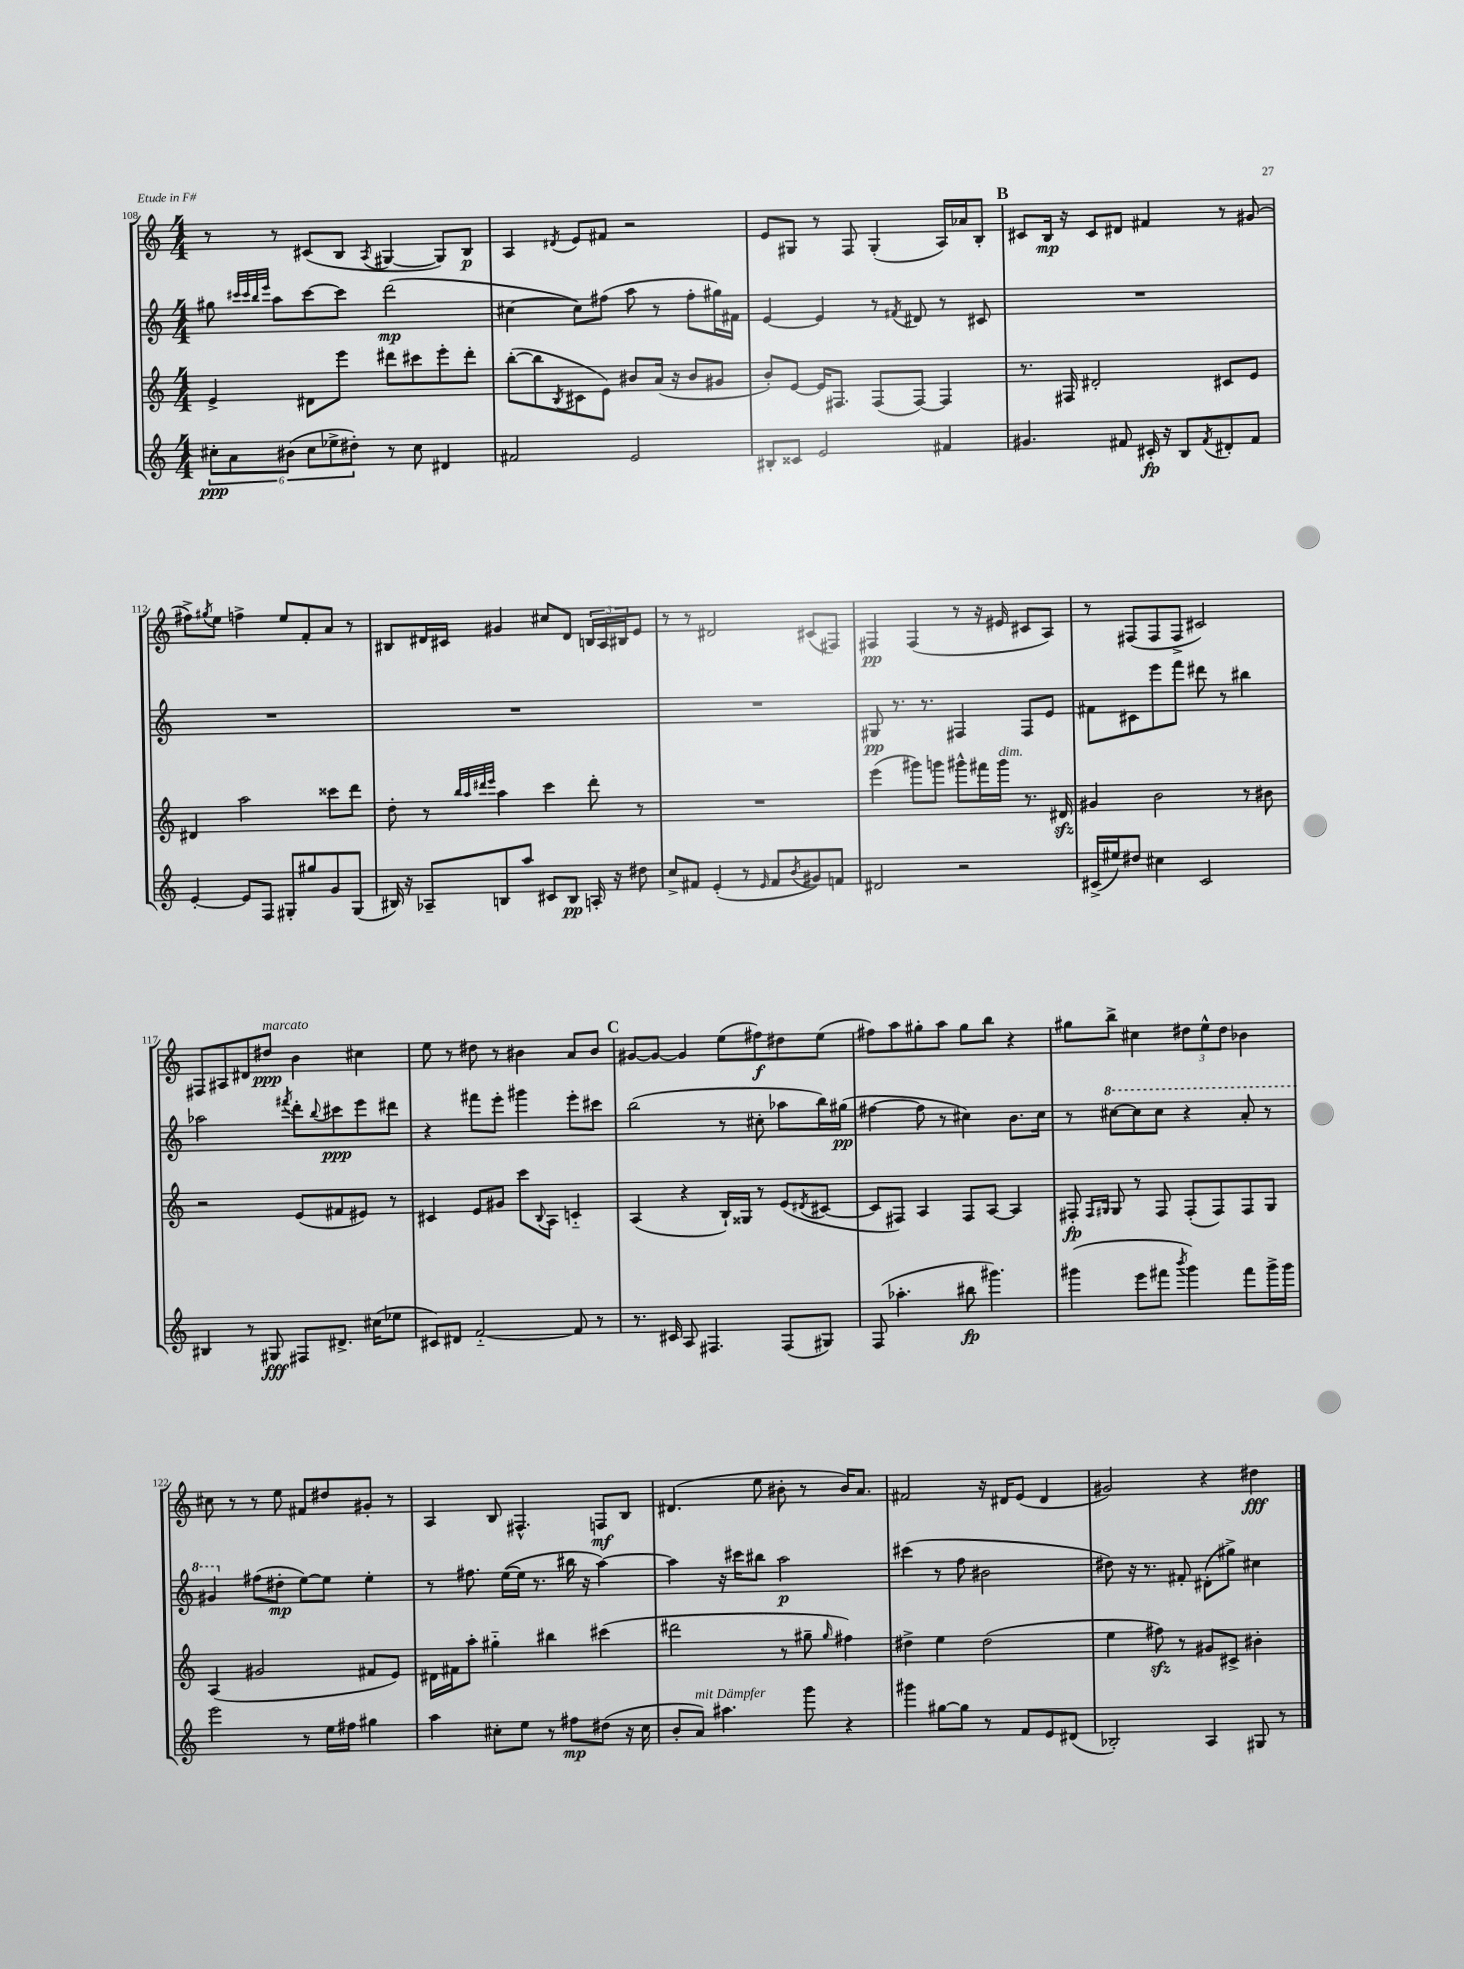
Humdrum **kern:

**kern	**kern	**kern	**kern
*staff4	*staff3	*staff2	*staff1
*clefG2	*clefG2	*clefG2	*clefG2
*k[]	*k[]	*k[]	*k[]
*M4/4	*M4/4	*M4/4	*M4/4
12cc#'	4e^	8gg#	8r
12a	.	.	.
.	.	32qqccc#	.
.	.	32qqccc#	.
.	.	32qqbb	.
.	.	32qqeee	.
.	.	8aa	8r
(12b#	.	.	.
12cc#	8d#	[8ccc#	(8c#
12ee-^	.	.	.
.	8eee	8ccc#]	8B
12dd#')	.	.	.
.	.	.	8qA
8r	8ddd#	(2ddd	[4G#
8cc#	8ccc#	.	.
4d#	8eee'	.	8G#])
.	8ddd#'	.	8B
=	=	=	=
2f#	([8bb'	[4cc#	4A
.	8bb]	.	.
.	8qB	.	8qd#
.	8c#	8cc#])	8e
.	8e)	(8ff#	8f#
2e	8b#	8aa	2r
.	(16a	8r	.
.	16r	.	.
.	8b#	8ff#'	.
.	8g#	16gg#)	.
.	.	16f#	.
=	=	=	=
8B#'	8b')	[4e	8e
8c##	[8e	.	8G#
2e	16e]	4e]	8r
.	8.F#	.	.
.	.	.	8F
.	(8F#	8r	(4G#'
.	.	8qf#	.
.	[8F#)	8d#	.
4f#	4F#]	8r	16A)
.	.	.	16a-
.	.	8c#	8B'
=	=	=	=
4.g#	8.r	1r	8c#
.	.	.	16B
.	16F#	.	16r
.	2d#'	.	8c#
8f#	.	.	8d#
16c#'	.	.	4f#
16r	.	.	.
8B	.	.	.
8qf#	.	.	.
8d#'	8c#	.	8r
8f#	8e	.	(8g#
=	=	=	=
[4e'	4d#	1r	8ff#^)
.	.	.	8qgg#
.	.	.	8ee
8e]	2aa	.	4ff^
8F	.	.	.
8G#'	.	.	8ee
8gg#	.	.	8f'
8g	8ccc##	.	8a
(8G#	8ddd	.	8r
=	=	=	=
16B#)	8dd'	1r	8B#
16r	.	.	.
8A-~	8r	.	16d#
.	.	.	16c#
.	32qqbb	.	.
.	32qqaa	.	.
.	32qqddd#	.	.
.	32qqeee	.	.
8B	4aa	.	4g#
8aa	.	.	.
8c#	4ccc	.	8cc#
8B	.	.	8d#
16A'	8ddd#'	.	24B
.	.	.	24A
16r	.	.	.
.	.	.	24B#
8dd#	8r	.	8e
=	=	=	=
8cc^	1r	1r	8r
8f#	.	.	8r
(4e'	.	.	2d#
8r	.	.	.
16qqe	.	.	.
8f#	.	.	.
8qb	.	.	.
8g#)	.	.	(8c#
8f	.	.	8F#)
=	=	=	=
2d#	(4eee	8G#	4F#
.	.	8.r	.
.	8ggg#)	.	(4F#
.	.	8.r	.
.	8ggg	.	.
2r	8ggg#^^	4F#	8r
.	16fff#	.	16r
.	16ggg#	.	16e#
.	8.r	8F#	8c#
.	.	8e	8A)
.	16d#	.	.
=	=	=	=
(16c#^	4g#	8f#	8r
16ee#)	.	.	.
8dd#	.	8c#	(8F#
4cc#	2b	8eee	8F#
.	.	8fff	8F#^
2c#	.	8ddd#	2c#)
.	.	8r	.
.	8r	4bb#	.
.	8b#	.	.
=	=	=	=
4B#	2r	2aa-	8F#
.	.	.	8A#
8r	.	.	8d#
8G#	.	.	8dd#
.	.	8qfff#	.
8F#	(8e	8ddd'	4b
.	.	8qqbb	.
8.d#^	8f#	8ccc#	.
.	8e#)	8eee	4cc#
(16cc#	.	.	.
8ee-	8r	8ddd#	.
=	=	=	=
8c#)	4c#	4r	8ee
8d#	.	.	8r
[2f'~	8e	8fff#	8dd#
.	8g#	8eee'	8r
.	8ccc	4ggg#	4b#
.	8qqB	.	.
.	8A	.	.
8f]	4c'~	8eee'	8a
8r	.	8ccc#	8b#
=	=	=	=
8.r	(4A	(2bb	[8g#
.	.	.	8g#_
16c#	.	.	.
8A	4r	.	4g#]
4.F#	.	.	.
.	16B`)	8r	(8ee
.	16G##	.	.
.	8r	8cc#'	8ff#)
(8F#	(8e	8aa-	8dd#
.	8qd#	.	.
8G#)	[8c#	16bb)	(8ee
.	.	(16gg#	.
=	=	=	=
(8F	8c#]	[4ff#	8ff#)
4.aa-'	8F#)	.	8aa
.	4A	8ff#]	8gg#'
.	.	8r	8aa
8bb#	8F#	4cc#)	8gg#
4.ggg#)	[8A	.	8bb
.	4A]	8.b	4r
.	.	16cc#	.
=	=	=	=
(4ggg#	8F#'	8r	8gg#
.	16qqF#	.	.
.	16qqG#	.	.
.	8G#	[8ccc#	8bb^
8eee	8r	8ccc#]	4cc#
8fff#	8F#	8ccc#	.
8qbbb	.	.	.
4ggg#)	(8F#'	4r	12dd#
.	.	.	12ee^^
.	8F#)	.	.
.	.	.	12dd#
8fff#	8F#	8aa'	4b-
16ggg#^	8G#	8r	.
16ggg#	.	.	.
=	=	=	=
2eee	(4A	4gg#	8cc#
.	.	.	8r
.	2g#	(8ff#	8r
.	.	8dd#'	8ee
8r	.	[8ee)	8f#
16ee	.	8ee]	8dd#
16ff#	.	.	.
4gg#	8f#	4ee'	8g#'
.	8e)	.	8r
=	=	=	=
4aa	16d#	8r	4A
.	16f#	.	.
.	8aa'	8.ff#	.
8cc#'	4gg#'~	.	8B
.	.	([16ee	.
8ee	.	16ee]	4.F#^^
.	.	8.r	.
8r	4bb#	.	.
8ff#	.	16bb#	.
.	.	16r	.
(8dd#	(4ccc#	[4aa)	8F
16r	.	.	8B
16cc#	.	.	.
=	=	=	=
8b'	2ddd#	4aa]	(4.d#
8a)	.	.	.
4.aa#	.	16r	.
.	.	16ccc#	.
.	.	8bb#	8ee
.	8r	2aa	8b#'
8ggg	8gg#~	.	8r
.	16qqgg#	.	.
4r	4ff#)	.	16b#)
.	.	.	8.a
=	=	=	=
4ggg#	4dd#^	(4ccc#	2f#
[8gg#	4ee	8r	.
8gg#]	.	8ff	.
8r	(2dd#	2b#	16r
.	.	.	16d#
8f	.	.	(8e
8e	.	.	4d#
(8d#	.	.	.
=	=	=	=
2B-')	4ee	8dd#)	2g#)
.	.	16r	.
.	.	8.r	.
.	8ff#)	.	.
.	8r	8f#'	.
4A	8g#	(8d#'	4r
.	8c#^	8gg#^)	.
8G#	4b#'	4cc#	4dd#
8r	.	.	.
==	==	==	==
*-	*-	*-	*-
